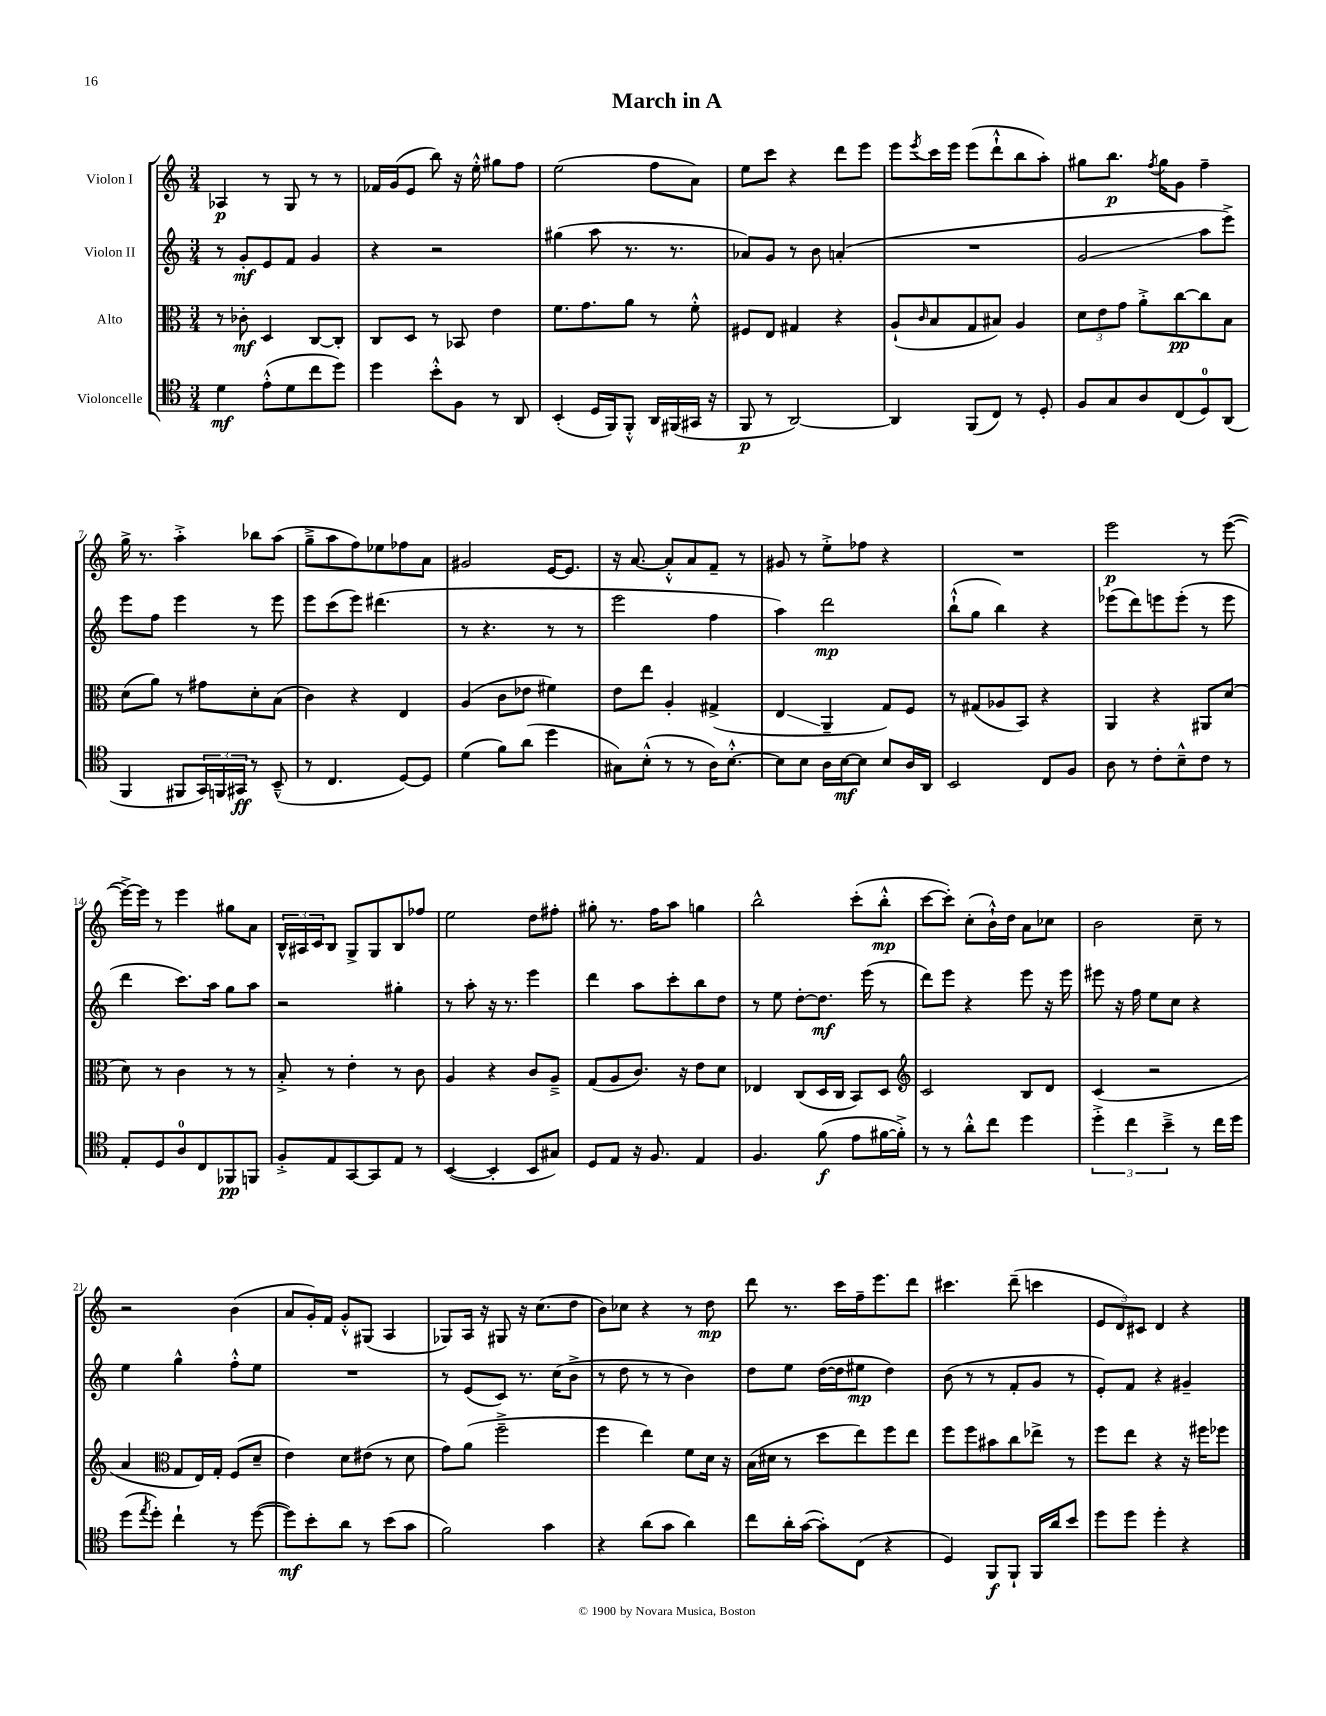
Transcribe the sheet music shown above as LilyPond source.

\header { title = "March in A" }
<<
\new StaffGroup <<
\new Staff = "s0" \with { instrumentName = "Violon I" } {
    \clef treble \key c \major \numericTimeSignature \time 3/4
    aes4\p r8 g8 r8 r8 |
    fes'16 g'16( e'8 b''8) r16 e''16-.-^ gis''8 f''8 |
    e''2( f''8 a'8) |
    e''8 c'''8 r4 d'''8 e'''8 |
    e'''8 \acciaccatura { e'''8 } c'''16 e'''16 e'''8( d'''8-!-^ b''8 a''8-.) |
    gis''8 b''8.\p \acciaccatura { f''8 } gis''16 g'8 f''4-- |
    g''16-> r8. a''4-.-> bes''8 a''8( |
    g''8---> a''8 f''8) ees''8 fes''8 a'8 |
    gis'2 e'16~ e'8. |
    r16 a'8.~ a'8-.-^ a'8 f'8-- r8 |
    gis'8 r8 e''8-.-> fes''8 r4 |
    R2. |
    e'''2\p r8 e'''8~( |
    e'''16~->) e'''16 r8 e'''4 gis''8 a'8 |
    \tuplet 3/2 { b16-^ ais16 c'16 } b8 g8-> g8 b8 fes''8 |
    e''2 d''8 fis''8-. |
    gis''8-. r8. f''16 a''8 g''4 |
    b''2-^ c'''8-.( b''8-.-^\mp |
    c'''8~ c'''8-.) c''8-.( b'16-!-^) d''16 a'8 ces''8 |
    b'2 c''8-- r8 |
    r2 b'4( |
    a'8 g'16-.) f'16 g'8-.-^ gis8( a4 |
    ges8) a16 r16 gis8 r16 c''8.( d''8 |
    b'8) ces''8 r4 r8 d''8\mp |
    d'''8 r8. c'''16 f''16-- e'''8. d'''8 |
    cis'''4. d'''8--( c'''4 |
    \tuplet 3/2 { e'8 d'8) cis'8 } d'4 r4 \bar "|." |
}
\new Staff = "s1" \with { instrumentName = "Violon II" } {
    \clef treble \key c \major \numericTimeSignature \time 3/4
    r8 g'8-.\mf e'8 f'8 g'4 |
    r4 r2 |
    gis''4( a''8 r8. r8. |
    aes'8) g'8 r8 b'8 a'4-.( |
    R2. |
    g'2\glissando a''8 e'''8->) |
    e'''8 f''8 e'''4 r8 e'''8 |
    e'''8 c'''8( e'''8) dis'''4.( |
    r8 r4. r8 r8 |
    e'''2 f''4 |
    a''4) d'''2\mp |
    b''8-!-^( g''8 b''4) r4 |
    ees'''8( d'''8) e'''8 e'''8-.( r8 e'''8 |
    d'''4 c'''8.) a''16 g''8 a''8 |
    r2 gis''4-. |
    r8 a''8-. r16 r8. e'''4 |
    d'''4 a''8 c'''8-. b''8 d''8 |
    r8 e''8 d''8~-. d''8.\mf e'''16( r8 |
    d'''8) e'''8 r4 e'''8 r16 e'''16 |
    eis'''8 r16 f''16 e''8 c''8 r4 |
    e''4 g''4-^ f''8-.-^ e''8 |
    R2. |
    r8 e'8( c'8) r8. c''16( b'8-> |
    r8 d''8 r8 r8 b'4) |
    d''8 e''8 d''16~( d''16 eis''8\mp d''4) |
    b'8( r8 r8 f'8-. g'8 r8 |
    e'8-.) f'8 r4 gis'4-- \bar "|." |
}
\new Staff = "s2" \with { instrumentName = "Alto" } {
    \clef alto \key c \major \numericTimeSignature \time 3/4
    r8 ces'8-.\mf d4 c8~ c8-. |
    c8 d8 r8 bes,8 e'4 |
    f'8. g'8. a'8 r8 f'8-.-^ |
    fis8 e8 gis4 r4 |
    a8-!( \grace { c'16 } b8 g8 bis8) a4 |
    \tuplet 3/2 { d'8 e'8 g'8 } a'8-.-> c''8~\pp c''8 b8 |
    d'8( a'8) r8 gis'8 d'8-. b8( |
    c'4) r4 e4 |
    a4( c'8 ees'8 fis'4) |
    e'8 e''8 a4-. gis4->( |
    e4\glissando a,4-- g8) f8 |
    r8 gis8( aes8 b,8) r4 |
    a,4 r4 ais,8 d'8( |
    d'8) r8 c'4 r8 r8 |
    b8-.-> r8 e'4-. r8 c'8 |
    a4 r4 c'8 a8---> |
    g8( a8 c'8.) r16 e'8 d'8 |
    ees4 c8( d16 c16 b,8) d8 |
    \clef treble c'2 b8 d'8 |
    c'4( r2 |
    a'4 \clef alto g8 e16) g16-. f8( d'8-- |
    e'4) d'8 eis'8( r8 d'8 |
    g'8) a'8( f''2---> |
    f''4 e''4) f'8 d'16 r16 |
    b16( dis'16 r8 d''8 e''8) f''8 e''8 |
    f''8 f''8 bis'8 c''8 ees''8-> r8 |
    f''8 e''8 r4 r16 fis''16 fes''8 \bar "|." |
}
\new Staff = "s3" \with { instrumentName = "Violoncelle" } {
    \clef tenor \key c \major \numericTimeSignature \time 3/4
    d'4\mf e'8-.-^( d'8 c''8 d''8) |
    d''4 b'8-.-^ f8 r8 a,8 |
    b,4-.( d16 f,16) f,8-.-^ a,16 fis,16( gis,16 r16 |
    f,8\p r8 a,2~) |
    a,4 f,8( c8) r8 d8-. |
    f8 g8 a8 c8( d8-0) a,8( |
    f,4 fis,8 \tuplet 3/2 { g,16) f,16 gis,16\ff } r8 b,8---^( |
    r8 c4. d8~) d8 |
    d'4( f'8) a'8( d''4 |
    gis8) b8-.-^( r8 r8 a16) b8.~-.-^ |
    b8 b8 a16 b16~\mf b8 b8 a16 a,16 |
    b,2 c8 f8 |
    a8 r8 c'8-. b8---^ c'8 r8 |
    e8-. d8 a8-0 c8 fes,8\pp f,8 |
    f8-.-> e8 g,8~ g,8 e8 r8 |
    b,4~( b,4-. b,8 gis8) |
    d8 e8 r16 f8. e4 |
    f4. f'8\f( e'8 fis'16~ fis'16-.->) |
    r8 r8 a'8-.-^ c''8 d''4 |
    \tuplet 3/2 { d''4-.-> c''4 b'4---> } r8 c''16 d''16 |
    d''8( \acciaccatura { e''8 } d''8-.) c''4-! r8 d''8~( |
    d''8\mf) b'8-. a'8 r8 b'8( g'8 |
    f'2) g'4 |
    r4 a'8( g'8 a'4) |
    c''8 a'16-. g'16~( g'8-.) c8( r4 |
    d4) f,8\f f,8-! f,16 a'16 b'8 |
    d''8 d''8 d''4-. r4 \bar "|." |
}
>>
>>
